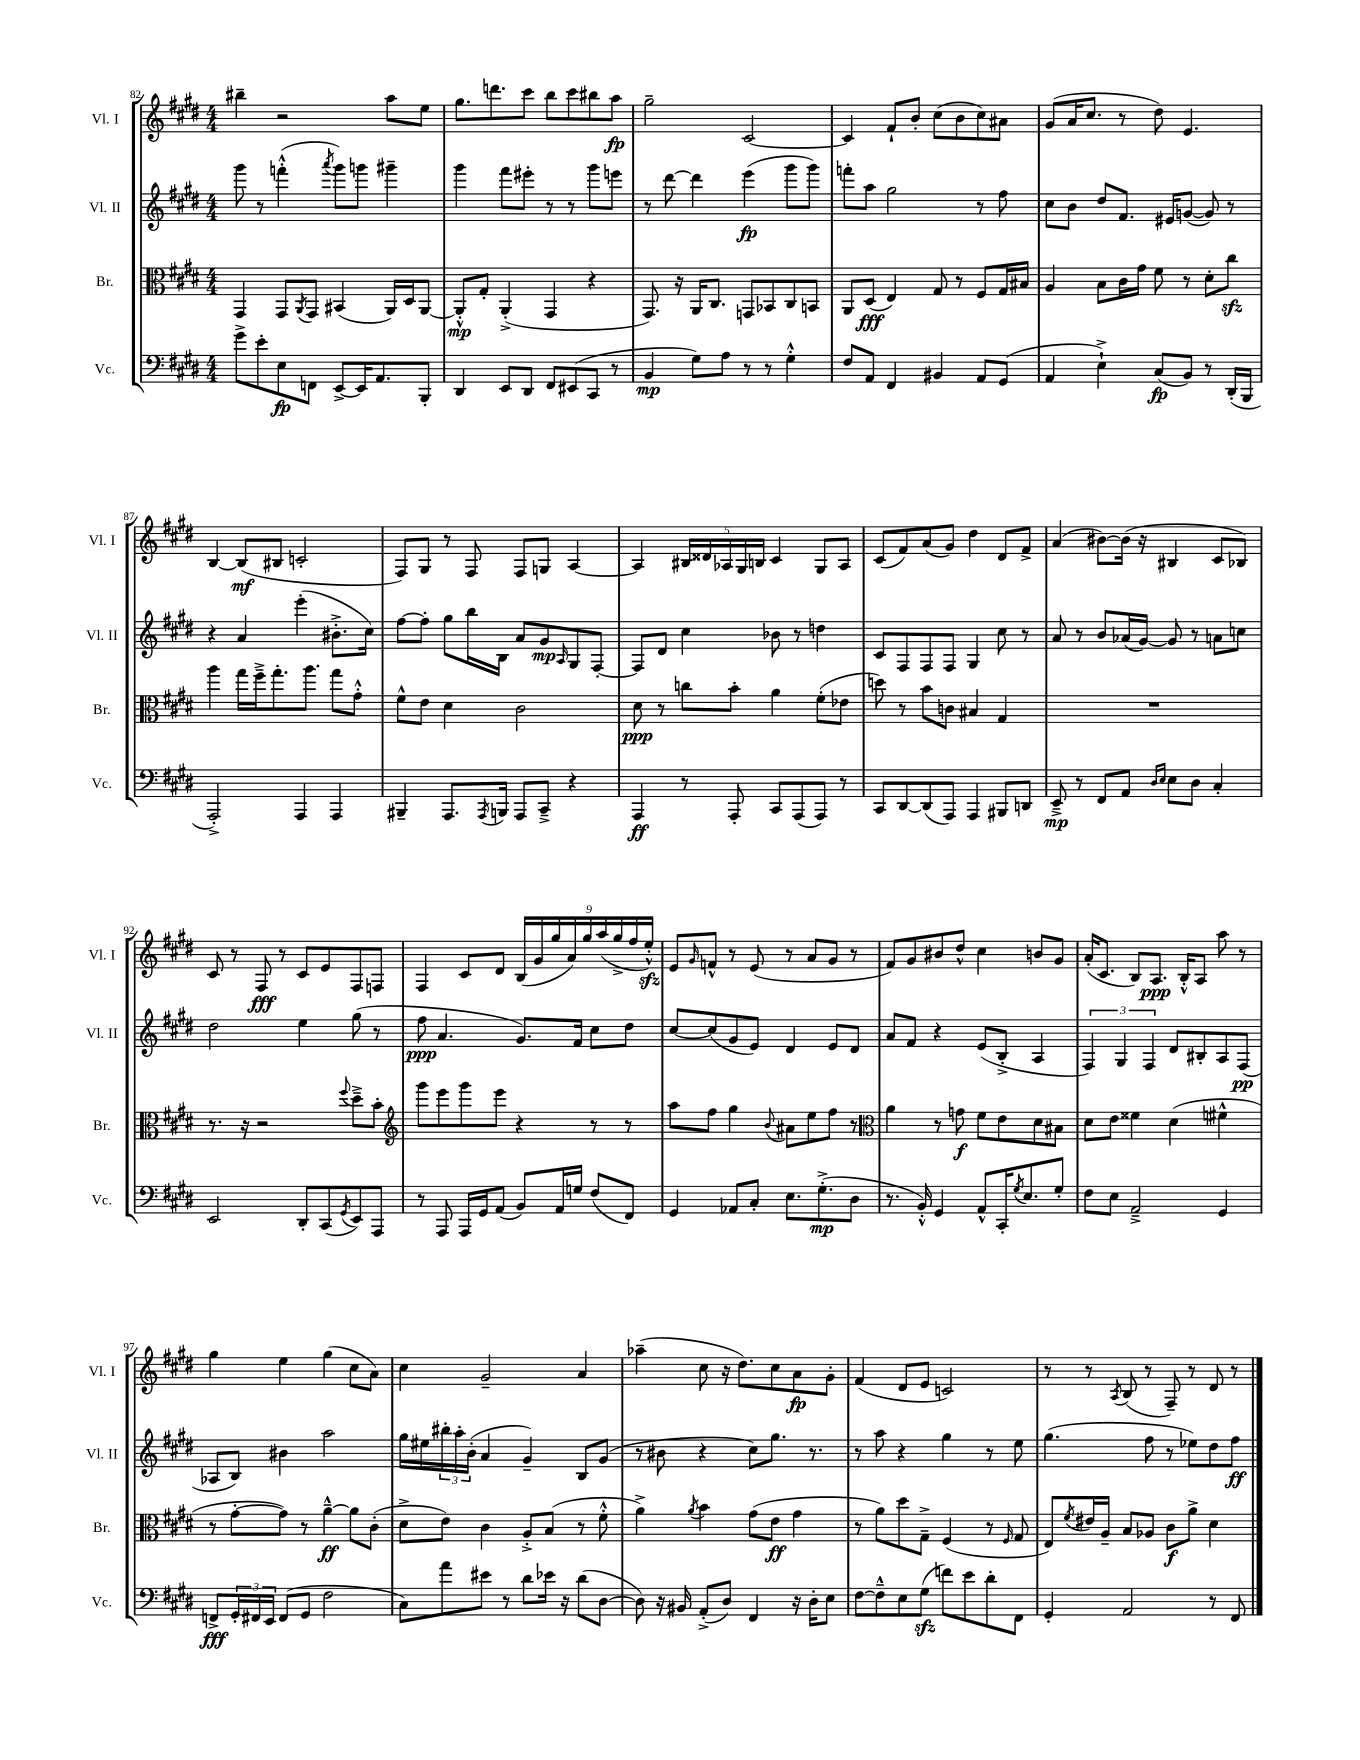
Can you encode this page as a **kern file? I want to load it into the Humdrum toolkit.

**kern	**kern	**kern	**kern
*staff4	*staff3	*staff2	*staff1
*clefF4	*clefC3	*clefG2	*clefG2
*k[f#c#g#d#]	*k[f#c#g#d#]	*k[f#c#g#d#]	*k[f#c#g#d#]
*M4/4	*M4/4	*M4/4	*M4/4
8g#^	4GG#	8ggg#	4bb#~
8e'	.	8r	.
8E	8GG#	(4fff'^^	2r
.	8qAA	.	.
8FF	8GG#	.	.
.	.	8qaaa	.
[8EE^	(4BB#	8ggg#)	.
16EE]	.	8ggg	.
8.AA	.	.	.
.	16AA)	4ggg#~	8aa
.	16D#	.	.
8BBB'	[8AA	.	8ee
=	=	=	=
4DD#	8AA'^^]	4ggg#	8.gg#
.	8G#'	.	.
.	.	.	8.ddd
8EE	(4AA'^	8fff#	.
8DD#	.	8eee#'	8ccc#
8FF#	4GG#	8r	8bb
(8EE#	.	8r	8ccc#
8CC#	4r	8ggg#	8bb#
8r	.	8eee	8aa
=	=	=	=
4BB	8.GG#)	8r	2gg#~
.	.	[8ddd#	.
.	16r	.	.
8G#)	16AA	4ddd#]	.
.	8.C#	.	.
8A	.	.	.
8r	8GG	(4eee	[2c#
8r	8BB-	.	.
4G#'^^	8C#	8ggg#	.
.	8BB	8ggg#)	.
=	=	=	=
8F#	8AA	8fff'	4c#]
8AA	(8D#	8aa	.
4FF#	4E)	2gg#	8f#`
.	.	.	8b'
4BB#	8G#	.	(8cc#
.	8r	.	8b
8AA	8F#	8r	8cc#)
(8GG#	16G#	8ff#	8a#
.	16B#	.	.
=	=	=	=
4AA	4A	8cc#	(8g#
.	.	8b	16a
.	.	.	8.cc#
4E`^)	8B	8dd#	.
.	16c#	8.f#	8r
.	16g#	.	.
(8C#	8f#	.	8dd#)
.	.	16e#	.
8BB)	8r	([8g	4.e
8r	8d#'	8g])	.
(16DD#'	8cc#	8r	.
16BBB	.	.	.
=	=	=	=
2AAA'^)	4aa	4r	[4B
.	16gg#	4a	(8B]
.	16ff#~^	.	.
.	8.gg#'	.	8B#
4AAA	.	(4eee'	2c'
.	8.aa	.	.
4AAA	8gg#	8.b#'^	.
.	8g#'^^	.	.
.	.	16cc#)	.
=	=	=	=
4BBB#~	8f#^^	[8ff#	8F#)
.	8e	8ff#']	8G#
8.AAA	4d#	8gg#	8r
.	.	16bb	8F#
8qAAA	.	.	.
16BBB	.	16B	.
8AAA	2c#	8a	8F#
8CC#~^	.	8g#	8G
.	.	16qqA	.
4r	.	8G#	[4A
.	.	[8F#'	.
=	=	=	=
4AAA	8d#	8F#]	4A]
.	8r	8d#	.
8r	8cc	4cc#	20B#
.	.	.	20d##
.	.	.	20A-
8AAA'	8b'	.	.
.	.	.	20G#
.	.	.	20B
8CC#	4a	8b-	4c#
(8AAA	.	8r	.
8AAA)	(8f#'	4dd	8G#
8r	8e-	.	8A-
=	=	=	=
8CC#	8dd)	8c#	(8c#
[8DD#	8r	8F#	8f#)
(8DD#]	8b	8F#	(8a
8AAA)	8c	8F#	8g#)
4AAA	4B#	4G#	4dd#
8BBB#	4G#	8cc#	8d#
8DD	.	8r	8f#^
=	=	=	=
8EE~^	1r	8a	(4a
8r	.	8r	.
8FF#	.	8b	[8b#)
8AA	.	(16a-	(16b#]
.	.	[16g#)	16r
16qqD#	.	.	.
16qqE	.	.	.
8E	.	8g#]	4B#
8D#	.	8r	.
4C#'	.	8a	8c#
.	.	8cc	8B-)
=	=	=	=
2EE	8.r	2dd#	8c#
.	.	.	8r
.	16r	.	.
.	2r	.	8F#
.	.	.	8r
8DD#'	.	4ee	8c#
(8CC#	.	.	8e
8qGG#	8qqff#	.	.
8EE)	8dd#~^	(8gg#	8F#
8AAA	8b'	8r	8F
=	=	=	=
*	*clefG2	*	*
8r	8ggg#	8ff#	4F#
8AAA	8eee	4.a	.
16AAA	8ggg#	.	8c#
16GG#	.	.	.
(8AA	8eee	.	8d#
8BB)	4r	8.g#)	(18B
.	.	.	18g#
.	.	.	18gg#
16AA	.	.	.
.	.	.	18a)
16G	.	16f#	.
.	.	.	18gg#
(8F#	8r	8cc#	.
.	.	.	(18aa
.	.	.	18gg#^
8FF#)	8r	8dd#	.
.	.	.	18ff#
.	.	.	18ee'^^)
=	=	=	=
4GG#	8aa	[8cc#	8e
.	.	.	16qqg#
.	8ff#	(8cc#]	8f^^
8AA-	4gg#	8g#	8r
8C#'	.	8e)	(8e
.	8qqb	.	.
8.E	8a#	4d#	8r
.	8ee	.	8a
(8.G#'^	.	.	.
.	8ff#	8e	8g#
8D#	8r	8d#	8r
=	=	=	=
*	*clefC3	*	*
8.r	4a	8a	8f#)
.	.	8f#	8g#
16BB'^^)	.	.	.
4GG#	8r	4r	8b#
.	8g	.	8dd#^^
8AA^^	8f#	(8e	4cc#
16CC#'	8e	8B'^	.
8qG#	.	.	.
8.E	.	.	.
.	8d#	4A	8b
8G#'	8B#	.	8g#
=	=	=	=
8F#	8d#	6F#)	(16a'
.	.	.	8.c#
8E	8e	.	.
.	.	6G#	.
2AA~^	4f##	.	8B)
.	.	6F#	.
.	.	.	8.A
.	(4d#	8d#	.
.	.	.	16B'^^
.	.	8B#'	8A
4GG#	4f#^^	8A	8aa
.	.	(8F#	8r
=	=	=	=
8FF^	8r	8A-	4gg#
24GG#'	[8g#'	8B)	.
24FF#	.	.	.
24EE	.	.	.
(8FF#	8g#])	4b#	4ee
8GG#	8r	.	.
2F#	[4a~^^	2aa	(4gg#
.	8a]	.	8cc#
.	(8c#'	.	8a)
=	=	=	=
8C#)	8d#^	16gg#	4cc#
.	.	16ee#	.
8a	8e)	24bb#'	.
.	.	24aa'	.
.	.	(24b'	.
8e#	4c#	4a	2g#~
8r	.	.	.
8d#	8A'^	4g#~)	.
16e-	(8B	.	.
16r	.	.	.
(8d#	8r	8B	4a
[8D#	8f#'^^	(8g#	.
=	=	=	=
8D#])	4a^)	8r	(4aa-~
16r	.	8b#	.
16BB#	.	.	.
.	8qa	.	.
(8AA'^	4b	4r	8cc#
8D#)	.	.	16r
.	.	.	8.dd#)
4FF#	(8g#	8cc#)	.
.	8e	8.gg#	8cc#
16r	4g#	.	8a
16D#'	.	8.r	.
8E	.	.	8g#'
=	=	=	=
[8F#	8r	8r	(4f#
8F#~^^]	8a)	8aa	.
8E	8dd#	4r	8d#
(8G#	8G#~^	.	8e
8f)	(4F#	4gg#	2c)
8e	.	.	.
8d#'	8r	8r	.
.	16qqF#	.	.
8FF#	8G#	8ee	.
=	=	=	=
4GG#'	8E)	(4.gg#	8r
.	8qf#	.	.
.	16e#	.	8r
.	16A~	.	.
.	.	.	8qA
2AA	8B	.	(8B
.	8A-	8ff#	8r
.	8c#	8r	8F#~)
.	8a^	8ee-)	8r
8r	4d#	8dd#	8d#
8FF#	.	8ff#	8r
==	==	==	==
*-	*-	*-	*-
